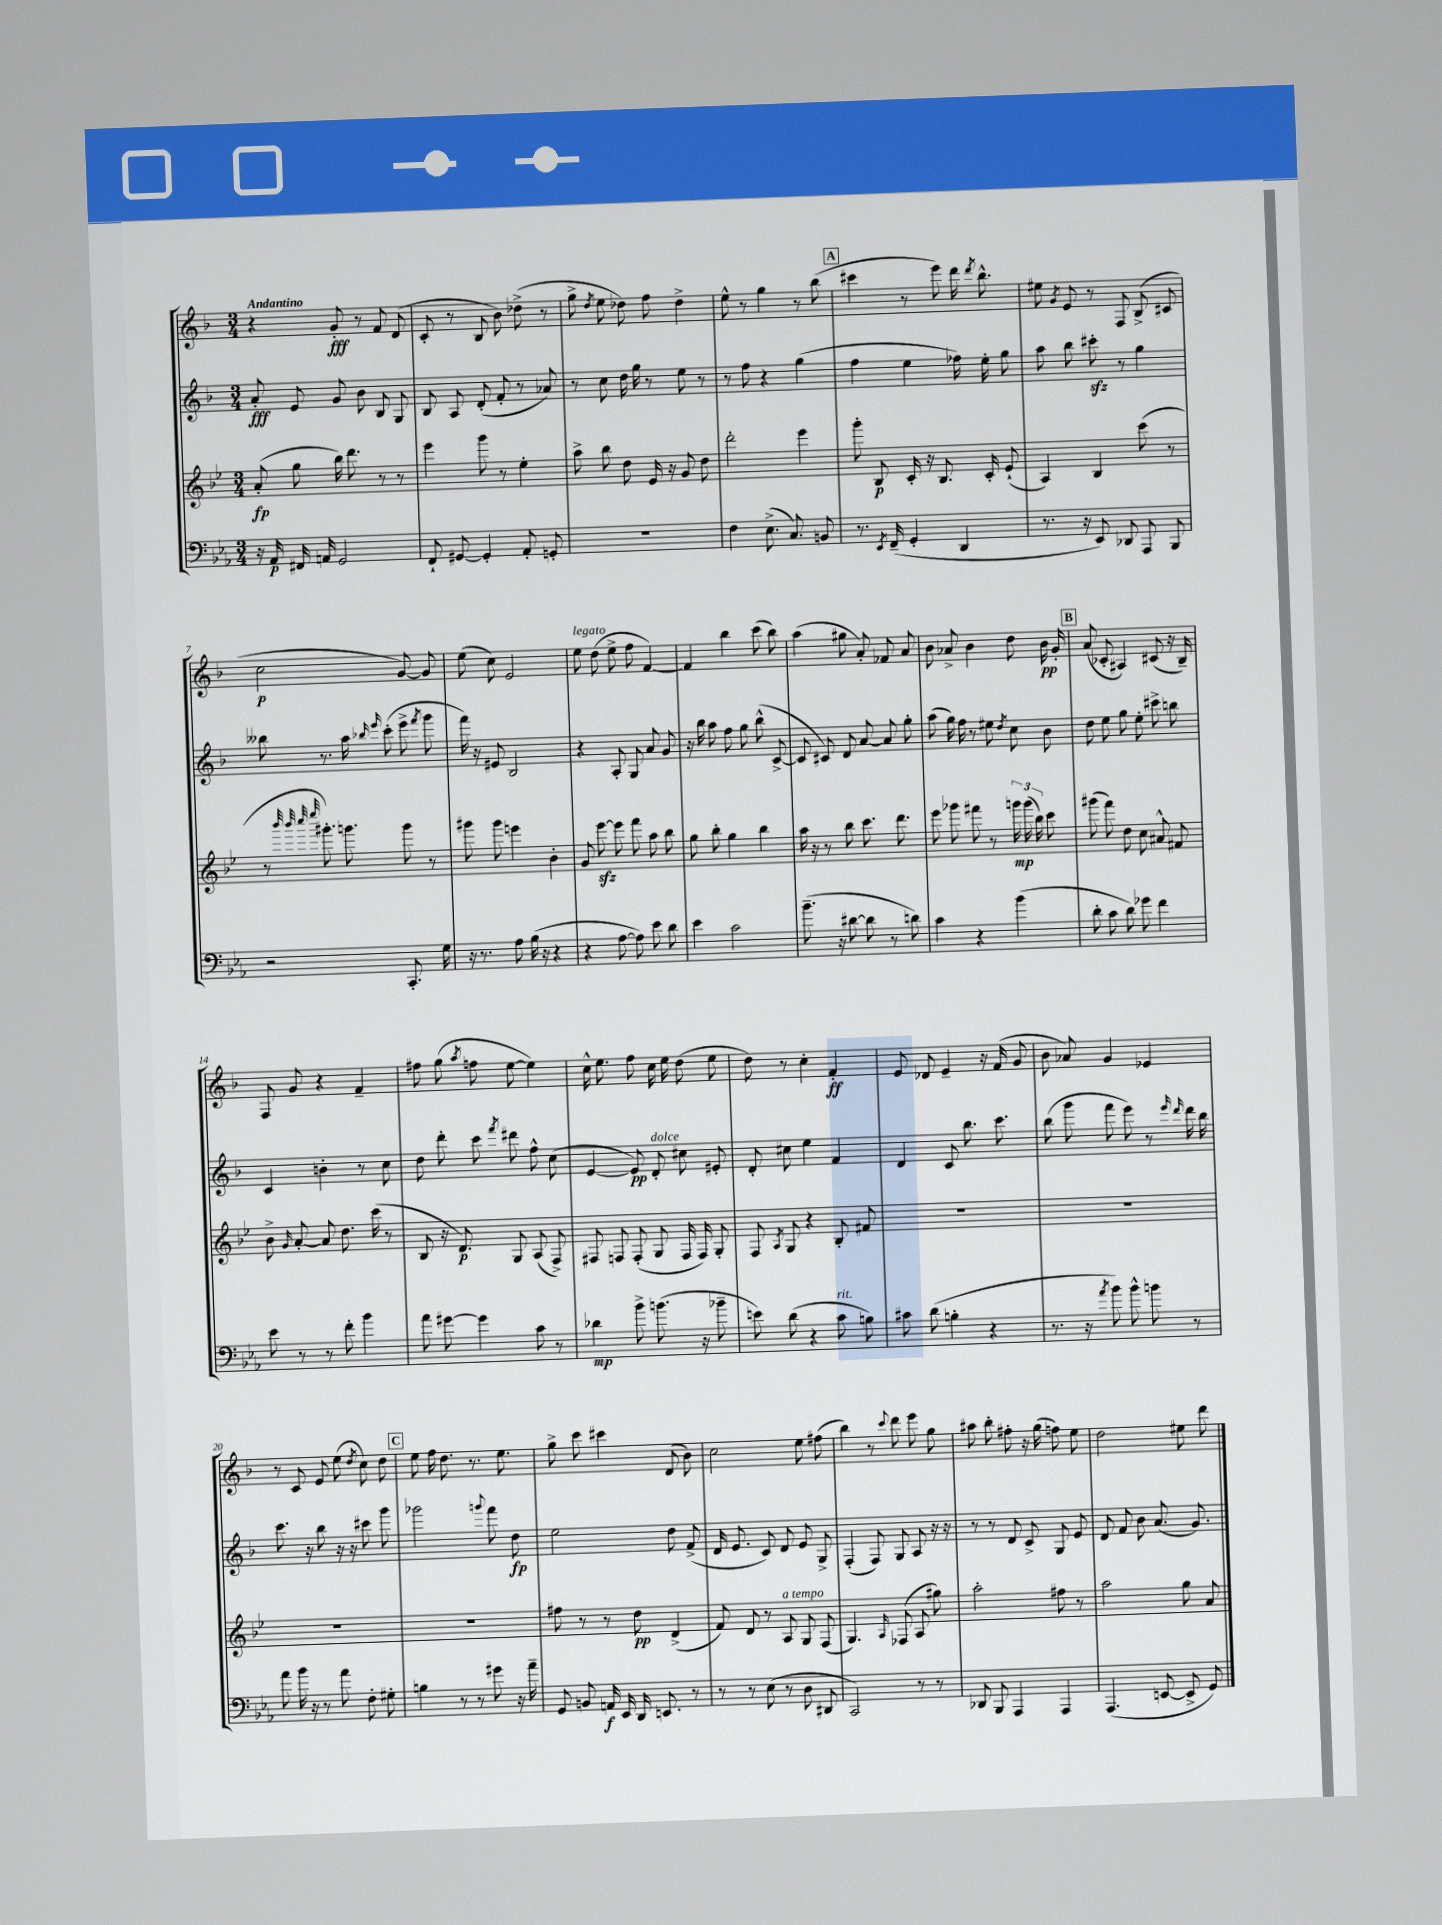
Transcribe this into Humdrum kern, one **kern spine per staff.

**kern	**kern	**kern	**kern
*staff4	*staff3	*staff2	*staff1
*clefF4	*clefG2	*clefG2	*clefG2
*k[b-e-a-]	*k[b-e-]	*k[b-]	*k[b-]
*M3/4	*M3/4	*M3/4	*M3/4
16r	(8a'	8a'	4r
16AA-	.	.	.
16FF#	8gg	8e	.
16AA	.	.	.
2GG	16bb-)	8g	8g'
.	8.ddd	.	.
.	.	8b-	8r
.	8r	8B-	8f
.	8r	8G	(8d
=	=	=	=
8FF`	4eee-	8B-	8c'
[8GG#	.	8A	8r
4GG#']	8ggg	(8d'	8B-
.	8r	8f'	8b-)
8AA-'	4ee-'	8r	(8dd-^
8GG'	.	8a-)	8r
=	=	=	=
2.r	8aa^	8r	8gg^
.	.	.	8qdd
.	8bb-	8cc	8ee
.	8dd	16dd	8dd-)
.	.	16gg	.
.	16e-	8r	8ff
.	16r	.	.
.	8g	8ee	4dd-^
.	8dd	8r	.
=	=	=	=
4F	2ddd'	8r	8ee^^
.	.	8ff	8r
(8.E-^	.	4r	4gg
8.C)	.	.	.
.	4eee-	(4gg	8r
8BB	.	.	(8bb-
=	=	=	=
8.r	8ggg'	4ff	4ccc#
.	8B-	.	.
8qEE-	.	.	.
(16FF~	.	.	.
4GG'	16c'	4ee	8r
.	16r	.	.
.	8.B-	.	8eee)
4DD	.	16ff-)	16ddd
.	.	.	8qddd
.	16c'	16ee'	8.bb-^^
.	(8e-`	8gg	.
=	=	=	=
8.r	4A)	8aa	8ee#
.	.	.	8qg
.	.	8bb-	8e
16r	.	.	.
8EE-)	4B-	8ccc#'	8r
8DD-	.	8r	8F
8AAA-	(8ccc	4gg	(8B-^
8BBB-	8r	.	8c#
=	=	=	=
2r	8r	8bb--	2cc
.	32qqbbb-	.	.
.	32qqbbb-	.	.
.	32qqcccc	.	.
.	32qqeeee-	.	.
.	8.ggg#')	8.r	.
.	8.ggg	16aa	.
.	.	16qqbb-	.
.	.	16qqeee	.
.	.	(8ccc'	.
8.CC'	8ggg	8eee^	[8g)
.	.	8qfff	.
.	8r	8ggg	8g]
16G	.	.	.
=	=	=	=
16r	8ggg#	16fff)	(8ee
8.r	.	16r	.
.	8ggg#	8e#	8cc)
8A-	4eee	2B-	2e
(16B-	.	.	.
16r	.	.	.
4r	4b-'	.	.
=	=	=	=
4r	8g	4r	8ee
.	[8eee-	.	(8dd
[8A-	8eee-]	8A'	8ee^
8A-])	8fff	8G	8ff
8e-	8aa	8a	[4f)
8d	8bb-	8g	.
=	=	=	=
4e-	8gg	16r	4f]
.	.	16bb-	.
.	8bb-'	8aa	.
2c	4gg	8ff	4bb-
.	.	8gg	.
.	4bb-	(8bb-^^	(8ccc
.	.	[8c^	8bb-)
=	=	=	=
(8.b-~	16aa	8c]	(4aa
.	16r	.	.
.	8r	8c#)	.
16r	.	.	.
[8d#	8bb-	8d	8gg#
8d#]	8.ccc	[8a	8a')
8r	.	8a]	8f-
.	8.ddd	.	.
8d)	.	8gg'	8a
=	=	=	=
4c	8eee-	(8aa	8b-
.	8ggg-	16gg)	8a-^
.	.	16ff	.
4r	8fff#	8r	4b-
.	8r	8ee#	.
.	.	8qdd	.
(4b-	24ggg	8cc	8dd
.	(24ggg	.	.
.	24bb-)	.	.
.	8ccc	8b-	16b-
.	.	.	16g'
=	=	=	=
8d'	(8ggg#	8dd	(8a
8c	8fff)	8ee	8c-'
8d)	8dd	8gg	4A#)
8g-	8cc	8ee'	.
4f	8a#^^	8ccc#^	(8c#
.	8f#	8bb	16r
.	.	.	16B-~)
=	=	=	=
8e-	8b-^	4c	8F
.	16qqg	.	.
8r	[8a'	.	8g
8r	8a]	4b'	4r
8f'	8.dd	.	.
4b-	.	8r	4f~
.	(16ccc	.	.
.	8r	8cc	.
=	=	=	=
8a-	8B-	8dd	8ff#
[8g#	16r	8ddd'	(8gg
.	8.d)	.	.
.	.	.	8qaa
4g#]	.	8ccc	8ff
.	.	8qfff	.
.	8G	8ddd#	[8ee
8c	(8A	8ff^^	4ee])
8r	8F^)	(8cc	.
=	=	=	=
4d-	8F#	[4e	16cc^^
.	.	.	8.ee
.	8F	.	.
8b-^	(8F'	8e])	8ff
(8.b	8G	8d'	16cc
.	.	.	16ee
.	16F	8cc#	(8dd
16r	16F)	.	.
8b-~	8G'	8e#'	8ee
=	=	=	=
8e)	8F	8d'	8dd)
.	8qA	.	.
(8d	8G	8cc#	8r
4r	4r	4ee	4cc'
8c	8B-'	4f	4f'
8B)	8f#	.	.
=	=	=	=
8c#	2.r	4d	8e
(8d	.	.	8d-
4B'	.	8c	4e~
.	.	8.bb-	.
4r	.	.	16r
.	.	8.ccc	(16f
.	.	.	8g
=	=	=	=
8.r	2.r	(8bb-	8b-
.	.	8ggg	8a-)
16r	.	.	.
8qa-	.	.	.
8b-)	.	8fff	4g
8b-^^	.	8eee)	.
8b	.	8r	4e-
.	.	16qqeee	.
.	.	16qqddd	.
8r	.	16ddd	.
.	.	16bb-	.
=	=	=	=
8a-	2.r	8.ccc	8r
16b-	.	.	8c
16r	.	16r	.
8r	.	8bb-	8e
8a-	.	16r	(8ee
.	.	16r	.
.	.	.	8qdd
8F'	.	8ccc#	8cc)
8G#'	.	8ggg	8dd
=	=	=	=
4B	2.r	2ggg-	8ee
.	.	.	16ff
.	.	.	8.dd
8r	.	.	.
8r	.	.	8.r
.	.	8qqggg	.
8g#	.	8fff	.
.	.	.	8.ee
16r	.	8dd	.
16a-~	.	.	.
=	=	=	=
8GG	8ff#	2ee	8gg^
8BB	8r	.	8ccc
16AA	8r	.	4ccc#
16EE-	.	.	.
16DD	8dd	.	.
8.EE	.	.	.
.	(4d^	8dd	(8d
8r	.	(8f^	8b-)
=	=	=	=
8r	8f)	16d	2cc
.	.	8.e	.
8r	8d	.	.
(8E-	8r	8c)	.
8r	8A	8d	.
8D	8G	8e	8ee
8DD#	(8F	8G^	(8ff#
=	=	=	=
2CC)	4.G)	(4F'	4bb-)
.	.	8F)	8r
.	16qqA	.	8qqccc
.	(8F-	8G	8ddd
8r	8A	8A	8eee
8r	8gg#)	16r	8gg
.	.	16r	.
=	=	=	=
8DD-	2aa'	8r	8aa#
8BBB-	.	8r	8bb-'
4AAA-	.	8d	8ff#'
.	.	8c^	16r
.	.	.	(16gg
4AAA-	8ff#	8G	8ff)
.	8r	8e	8ee
=	=	=	=
(4.AAA-	2aa	8d	2dd
.	.	8f	.
.	.	8b-	.
[8EE	.	(8.a	.
8EE^]	8gg	.	8ee#
.	.	8.g)	.
8GG)	8a	.	8ddd
==	==	==	==
*-	*-	*-	*-
